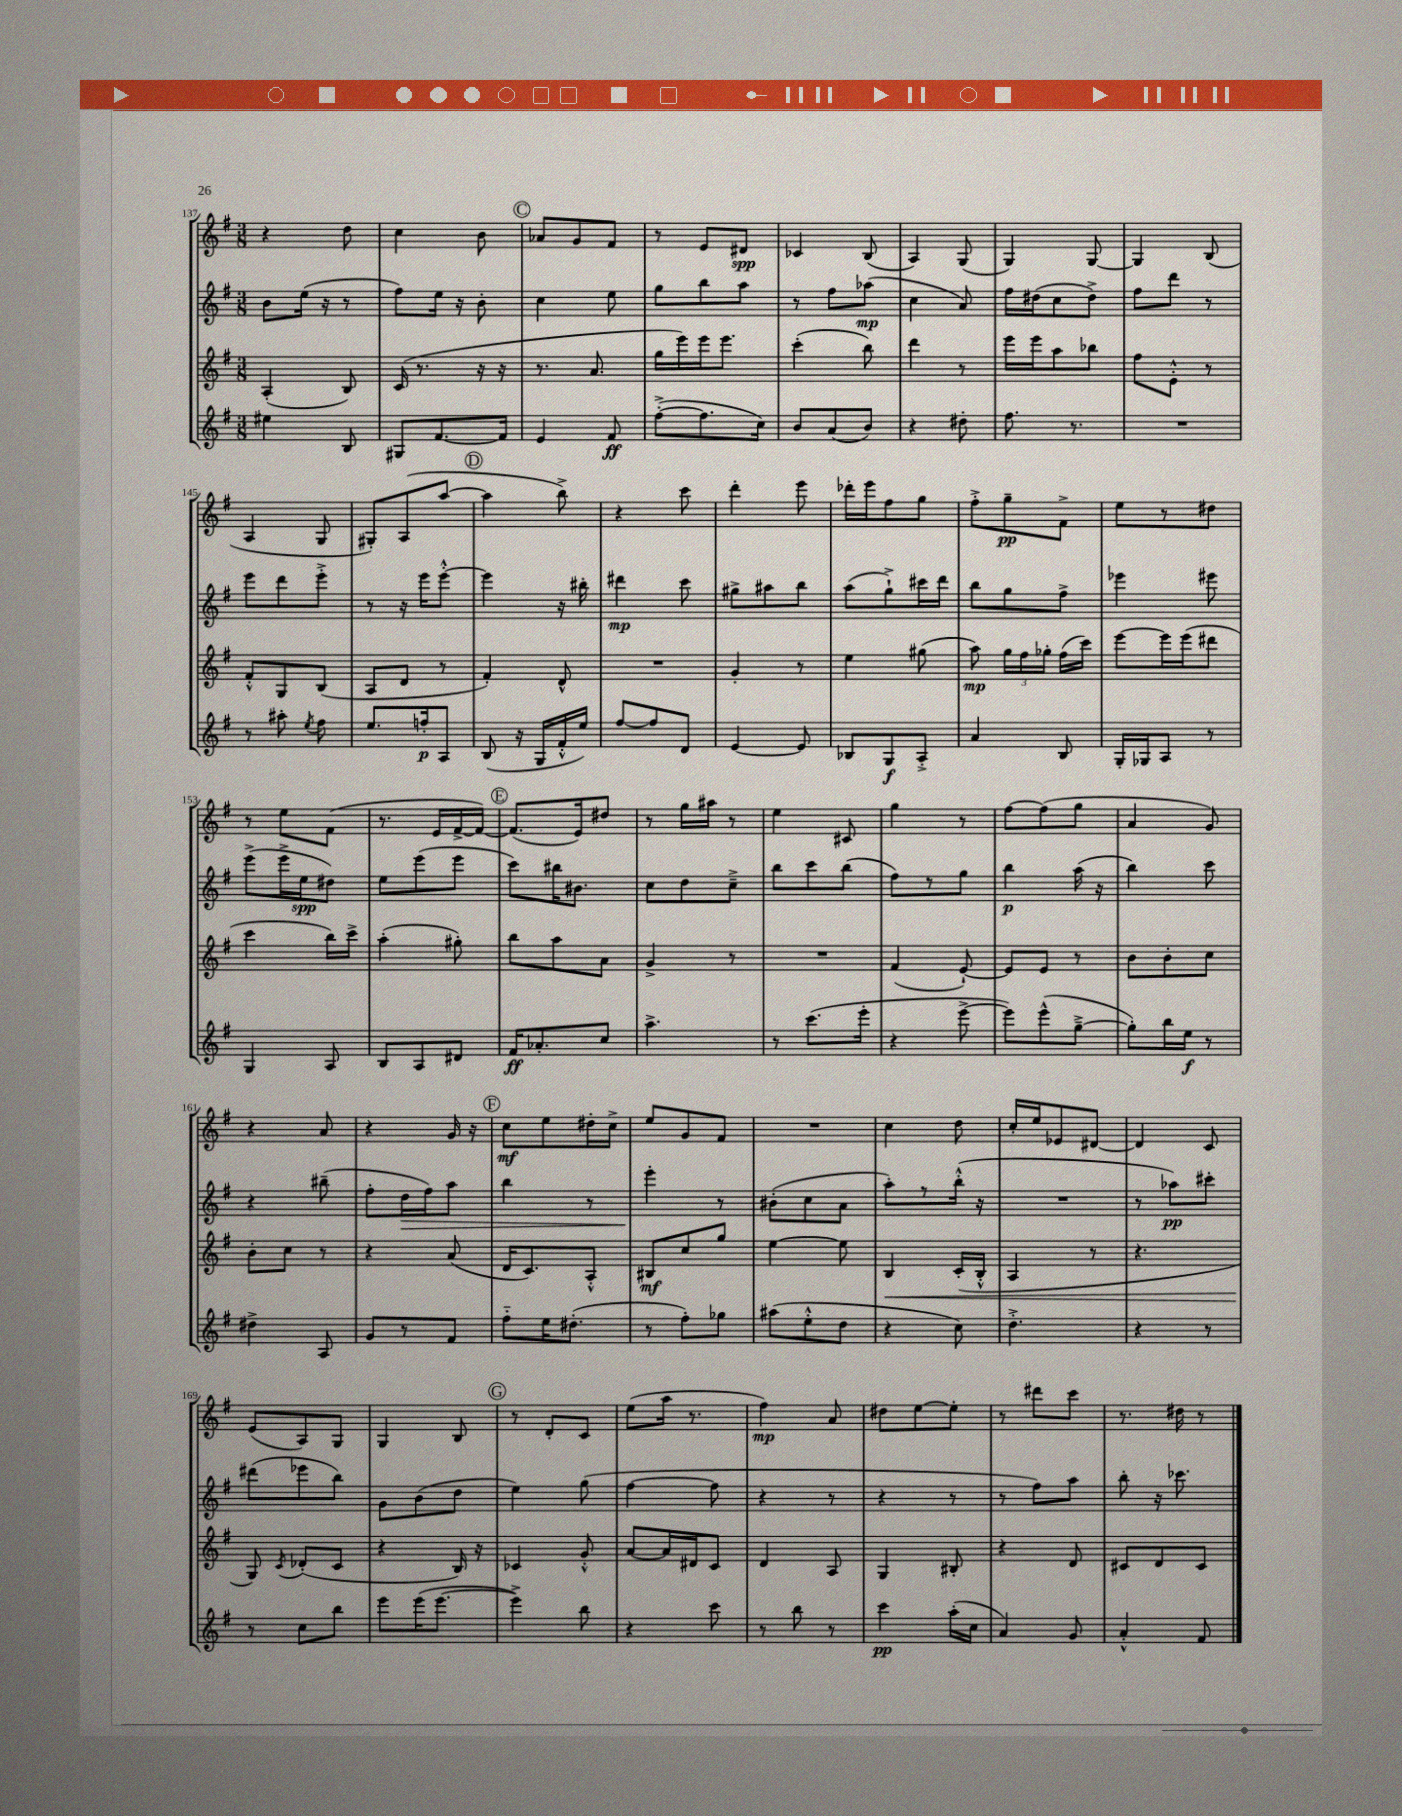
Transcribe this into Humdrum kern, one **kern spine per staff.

**kern	**dynam	**kern	**dynam	**kern	**dynam	**kern	**dynam
*part4	*part4	*part3	*part3	*part2	*part2	*part1	*part1
*staff4	*staff4	*staff3	*staff3	*staff2	*staff2	*staff1	*staff1
*clefG2	*	*clefG2	*	*clefG2	*	*clefG2	*
*k[f#]	*	*k[f#]	*	*k[f#]	*	*k[f#]	*
*M3/8	*	*M3/8	*	*M3/8	*	*M3/8	*
=137	=137	=137	=137	=137	=137	=137	=137
4ee#X\	.	(4A'/	.	8b\L	.	4r	.
.	.	.	.	(16ee\Jk	.	.	.
.	.	.	.	16r	.	.	.
8B/	.	8B/)	.	8r	.	8dd\	.
=138	=138	=138	=138	=138	=138	=138	=138
8G#X/L	.	(16c/	.	8ff#\L)	.	4cc\	.
.	.	8.r	.	.	.	.	.
[8.f#/	.	.	.	16ee\Jk	.	.	.
.	.	.	.	16r	.	.	.
.	.	16r	.	8b'\	.	8b\	.
16f#/Jk]	.	16r	.	.	.	.	.
!!LO:REH:place=s1:t=C
=139	=139	=139	=139	=139	=139	=139	=139
4e/	.	8.r	.	4cc\	.	8a-X/L	.
.	.	.	.	.	.	8g/	.
.	.	8.a/	.	.	.	.	.
8f#/	ff	.	.	8ee\	.	8f#/J	.
=140	=140	=140	=140	=140	=140	=140	=140
([8ff#'^\L	.	16gg\LL	.	8gg\L	.	8r	.
.	.	16eee\)	.	.	.	.	.
8.ff#\]	.	16eee\J	.	8bb\	.	8e/L	.
.	.	8.eee\J	.	.	.	.	.
.	.	.	.	8aa\J	.	8d#X/J	spp
16cc\Jk)	.	.	.	.	.	.	.
=141	=141	=141	=141	=141	=141	=141	=141
8b/L	.	(4ccc'\	.	8r	.	4c-X/	.
(8a/	.	.	.	8ff#\L	.	.	.
8b/J)	.	8bb\)	.	(8aa-X\J	mp	(8B/	.
=142	=142	=142	=142	=142	=142	=142	=142
4r	.	4ddd\	.	4cc\	.	4A/)	.
8dd#X'\	.	8r	.	8a/)	.	(8G/	.
=143	=143	=143	=143	=143	=143	=143	=143
8.ff#\	.	16eee\LL	.	16ff#\LL	.	4G/)	.
.	.	16eee\J	.	(16dd#X\J	.	.	.
.	.	8aa\	.	8cc\	.	.	.
8.r	.	.	.	.	.	.	.
.	.	8bb-X\J	.	8dd#^\J)	.	[8G/	.
=144	=144	=144	=144	=144	=144	=144	=144
4.r	.	8ff#\L	.	8ff#\L	.	4G/]	.
.	.	8e'^^\J	.	8ddd\J	.	.	.
.	.	8r	.	8r	.	(8B/	.
!!LO:LB:g=z
=145	=145	=145	=145	=145	=145	=145	=145
8r	.	8f#'^^/L	.	8eee\L	.	4A/	.
8aa#X'\	.	8G/	.	8ddd\	.	.	.
8qee/	.	.	.	.	.	.	.
8ff#\	.	(8B/J	.	8eee'^\J	.	8G/	.
=146	=146	=146	=146	=146	=146	=146	=146
8.ee/L	.	8A/L	.	8r	.	8G#X'/L)	.
.	.	8d/J	.	16r	.	(8A/	.
16ffn'/k	p	.	.	16eee\KL	.	.	.
8A/J	.	8r	.	[8eee'^^\J	.	[8aa/J	.
!!LO:REH:place=s1:t=D
=147	=147	=147	=147	=147	=147	=147	=147
(8B/	.	4f#'/)	.	4eee\]	.	4aa\]	.
16r	.	.	.	.	.	.	.
16G/LL	.	.	.	.	.	.	.
16f#'^^/	.	8d^^/	.	16r	.	8bb^\)	.
16ee/JJ)	.	.	.	16bb#X'\	.	.	.
=148	=148	=148	=148	=148	=148	=148	=148
[8ff#/L	.	4.r	.	4ddd#X\	mp	4r	.
8ff#/]	.	.	.	.	.	.	.
8d/J	.	.	.	8ccc\	.	8ccc\	.
=149	=149	=149	=149	=149	=149	=149	=149
[4e/	.	4g'/	.	8gg#X^\L	.	4ddd'\	.
.	.	.	.	8aa#X\	.	.	.
8e/]	.	8r	.	8bb\J	.	8eee\	.
=150	=150	=150	=150	=150	=150	=150	=150
8B-X/L	.	4ee\	.	(8aa\L	.	16ddd-X'\LL	.
.	.	.	.	.	.	16eee\J	.
8G/	f	.	.	8gg`^\)	.	8ff#\	.
8A'^/J	.	(8gg#X\	.	16ccc#X\L	.	8gg\J	.
.	.	.	.	16ddd\JJ	.	.	.
=151	=151	=151	=151	=151	=151	=151	=151
4a/	.	8aa\)	mp	8bb\L	.	8ff#'^\L	.
.	.	24gg\LL	.	8gg\	.	8gg~\	pp
.	.	24ff#\	.	.	.	.	.
.	.	24gg-X'\JJ	.	.	.	.	.
8B/	.	(16ff#\LL	.	8ff#^\J	.	8f#^\J	.
.	.	16ccc\JJ)	.	.	.	.	.
=152	=152	=152	=152	=152	=152	=152	=152
16G'/LL	.	[8eee\L	.	4eee-X\	.	8ee\L	.
16G-X/J	.	.	.	.	.	.	.
8A/J	.	16eee\L]	.	.	.	8r	.
.	.	(16eee\J	.	.	.	.	.
8r	.	8ddd#X\J	.	8eee#X\	.	8dd#X\J	.
!!LO:LB:g=z
=153	=153	=153	=153	=153	=153	=153	=153
4G/	.	4ccc\	.	(8eee^\L	.	8r	.
.	.	.	.	16eee^\L	.	8ee\L	.
.	.	.	.	16ee\J	spp	.	.
8A/	.	16bb\LL)	.	8dd#X\J)	.	(8f#\J	.
.	.	16ccc^\JJ	.	.	.	.	.
=154	=154	=154	=154	=154	=154	=154	=154
8B/L	.	(4aa'\	.	8ee\L	.	8.r	.
8A/	.	.	.	(8eee\	.	.	.
.	.	.	.	.	.	16e/LL	.
8d#X/J	.	8gg#X'\)	.	8eee\J	.	[16f#^/	.
.	.	.	.	.	.	16f#/JJ_)	.
!!LO:REH:place=s1:t=E
=155	=155	=155	=155	=155	=155	=155	=155
16f#/KL	ff	8bb\L	.	8ccc\L)	.	(8.f#/L]	.
8.a-X'/	.	.	.	.	.	.	.
.	.	8aa\	.	16bb#X\K	.	.	.
.	.	.	.	8.b#X\J	.	16e/k)	.
8cc/J	.	8a\J	.	.	.	8dd#X/J	.
=156	=156	=156	=156	=156	=156	=156	=156
4.aa^\	.	4g^/	.	8cc\L	.	8r	.
.	.	.	.	8dd\	.	16gg\LL	.
.	.	.	.	.	.	16aa#X\JJ	.
.	.	8r	.	8cc~^\J	.	8r	.
=157	=157	=157	=157	=157	=157	=157	=157
8r	.	4.r	.	8bb\L	.	4ee\	.
(8.ccc\L	.	.	.	8ccc\	.	.	.
.	.	.	.	(8bb\J	.	8c#X/	.
16eee'\Jk	.	.	.	.	.	.	.
=158	=158	=158	=158	=158	=158	=158	=158
4r	.	(4f#/	.	8ff#\L)	.	4gg\	.
.	.	.	.	8r	.	.	.
[8eee^\	.	[8e`/)	.	8gg\J	.	8r	.
=159	=159	=159	=159	=159	=159	=159	=159
8eee\L])	.	8e/L]	.	4bb\	p	[8ff#\L	.
(8eee^^\	.	8e/J	.	.	.	(8ff#\]	.
[8gg~^\J	.	8r	.	(16aa\	.	8gg\J	.
.	.	.	.	16r	.	.	.
=160	=160	=160	=160	=160	=160	=160	=160
8gg'\L])	.	8b\L	.	4bb\)	.	4a/	.
16bb\L	.	8b'\	.	.	.	.	.
16ee\JJ	f	.	.	.	.	.	.
8r	.	8cc\J	.	8ccc\	.	8g/)	.
!!LO:LB:g=z
=161	=161	=161	=161	=161	=161	=161	=161
4dd#X^\	.	8b'\L	.	4r	.	4r	.
.	.	8cc\J	.	.	.	.	.
8A/	.	8r	.	(8bb#X~\	.	8a/	.
=162	=162	=162	=162	=162	=162	=162	=162
8g/L	.	4r	.	8ff#'\L	.	4r	.
!	!	!	!	!	!LO:HP:b	!	!
8r	.	.	.	16dd\L	>	.	.
.	.	.	.	16ff#\J)	.	.	.
8f#/J	.	(8a/	.	8aa\J	.	16g/	.
.	.	.	.	.	.	16r	.
!!LO:REH:place=s1:t=F
=163	=163	=163	=163	=163	=163	=163	=163
8ff#\L	.	16d/KL	.	4bb\	.	8cc\L	mf
.	.	8.c/)	.	.	.	.	.
16ee\K	.	.	.	.	.	8ee\	.
(8.dd#X'\J	.	.	.	.	.	.	.
.	.	8A'^^/J	.	8r	.	16dd#X'\L	.
.	.	.	.	.	.	16cc^\JJ	.
=164	=164	=164	=164	=164	=164	=164	=164
8r	.	8B#X/L	mf	4eee'\	.	8ee/L	.
8ff#'\L)	.	8cc/	.	.	.	8g/	.
8gg-X\J	.	8gg/J	.	8r	]	8f#/J	.
=165	=165	=165	=165	=165	=165	=165	=165
(8aa#X\L	.	[4ee\	.	(8b#X'\L	.	4.r	.
8ee'^^\	.	.	.	8cc\	.	.	.
8dd\J	.	8ee\]	.	8a\J	.	.	.
=166	=166	=166	=166	=166	=166	=166	=166
!	!	!	!LO:HP:b	!	!	!	!
4r	.	4B/	<	8aa'\L)	.	4cc\	.
.	.	.	.	8r	.	.	.
8cc\)	.	(16c'/LL	.	(16bb'^^\Jk	.	8dd\	.
.	.	16B'^^/JJ	.	16r	.	.	.
=167	=167	=167	=167	=167	=167	=167	=167
4.dd'^\	.	4A/	.	4.r	.	16cc'/LL	.
.	.	.	.	.	.	16ee/J	.
.	.	.	.	.	.	8e-X/	.
.	.	8r	.	.	.	[8d#X/J	.
=168	=168	=168	=168	=168	=168	=168	=168
4r	.	4.r	.	8r	.	4d#/]	.
.	.	.	.	8aa-X\L)	pp	.	.
8r	.	.	.	8ccc#X'\J	.	8c/	.
!!LO:LB:g=z
=169	=169	=169	=169	=169	=169	=169	=169
8r	.	8G/)	.	(8ddd#X\L	.	(8e/L	.
.	.	8qc/	.	.	.	.	.
8cc\L	.	(8d-X'/L	[	8eee-X\	.	8A/)	.
8bb\J	.	8c/J	.	8bb\J)	.	8G/J	.
=170	=170	=170	=170	=170	=170	=170	=170
8eee\L	.	4r	.	8g\L	.	4G/	.
(16eee\K	.	.	.	(8b\	.	.	.
[8.eee\J	.	.	.	.	.	.	.
.	.	16B/)	.	8dd\J	.	8B/	.
.	.	16r	.	.	.	.	.
!!LO:REH:place=s1:t=G
=171	=171	=171	=171	=171	=171	=171	=171
4eee^\])	.	4c-X/	.	4ee\)	.	8r	.
.	.	.	.	.	.	8d'/L	.
8bb\	.	8g'^^/	.	(8gg\	.	8c/J	.
=172	=172	=172	=172	=172	=172	=172	=172
4r	.	[8a/L	.	[4ff#\	.	(8ee\L	.
.	.	16a/L]	.	.	.	16aa\Jk	.
.	.	16d#X/J	.	.	.	8.r	.
8ccc\	.	8c/J	.	8ff#\]	.	.	.
=173	=173	=173	=173	=173	=173	=173	=173
8r	.	4d/	.	4r	.	4ff#\)	mp
8bb\	.	.	.	.	.	.	.
8r	.	8A/	.	8r	.	8a/	.
=174	=174	=174	=174	=174	=174	=174	=174
4ccc\	pp	4G/	.	4r	.	8dd#X\L	.
.	.	.	.	.	.	[8ee\	.
(16aa'\LL	.	8B#X'/	.	8r	.	8ee'\J]	.
16cc\JJ	.	.	.	.	.	.	.
=175	=175	=175	=175	=175	=175	=175	=175
4a/)	.	4r	.	8r	.	8r	.
.	.	.	.	8ff#\L)	.	8ddd#X\L	.
8g/	.	8d/	.	8aa\J	.	8ccc\J	.
=176	=176	=176	=176	=176	=176	=176	=176
4a'^^/	.	8c#X/L	.	8bb'\	.	8.r	.
.	.	8d/	.	16r	.	.	.
.	.	.	.	8.ccc-X\	.	16dd#X\	.
8f#/	.	8c#/J	.	.	.	8r	.
==	==	==	==	==	==	==	==
*-	*-	*-	*-	*-	*-	*-	*-
